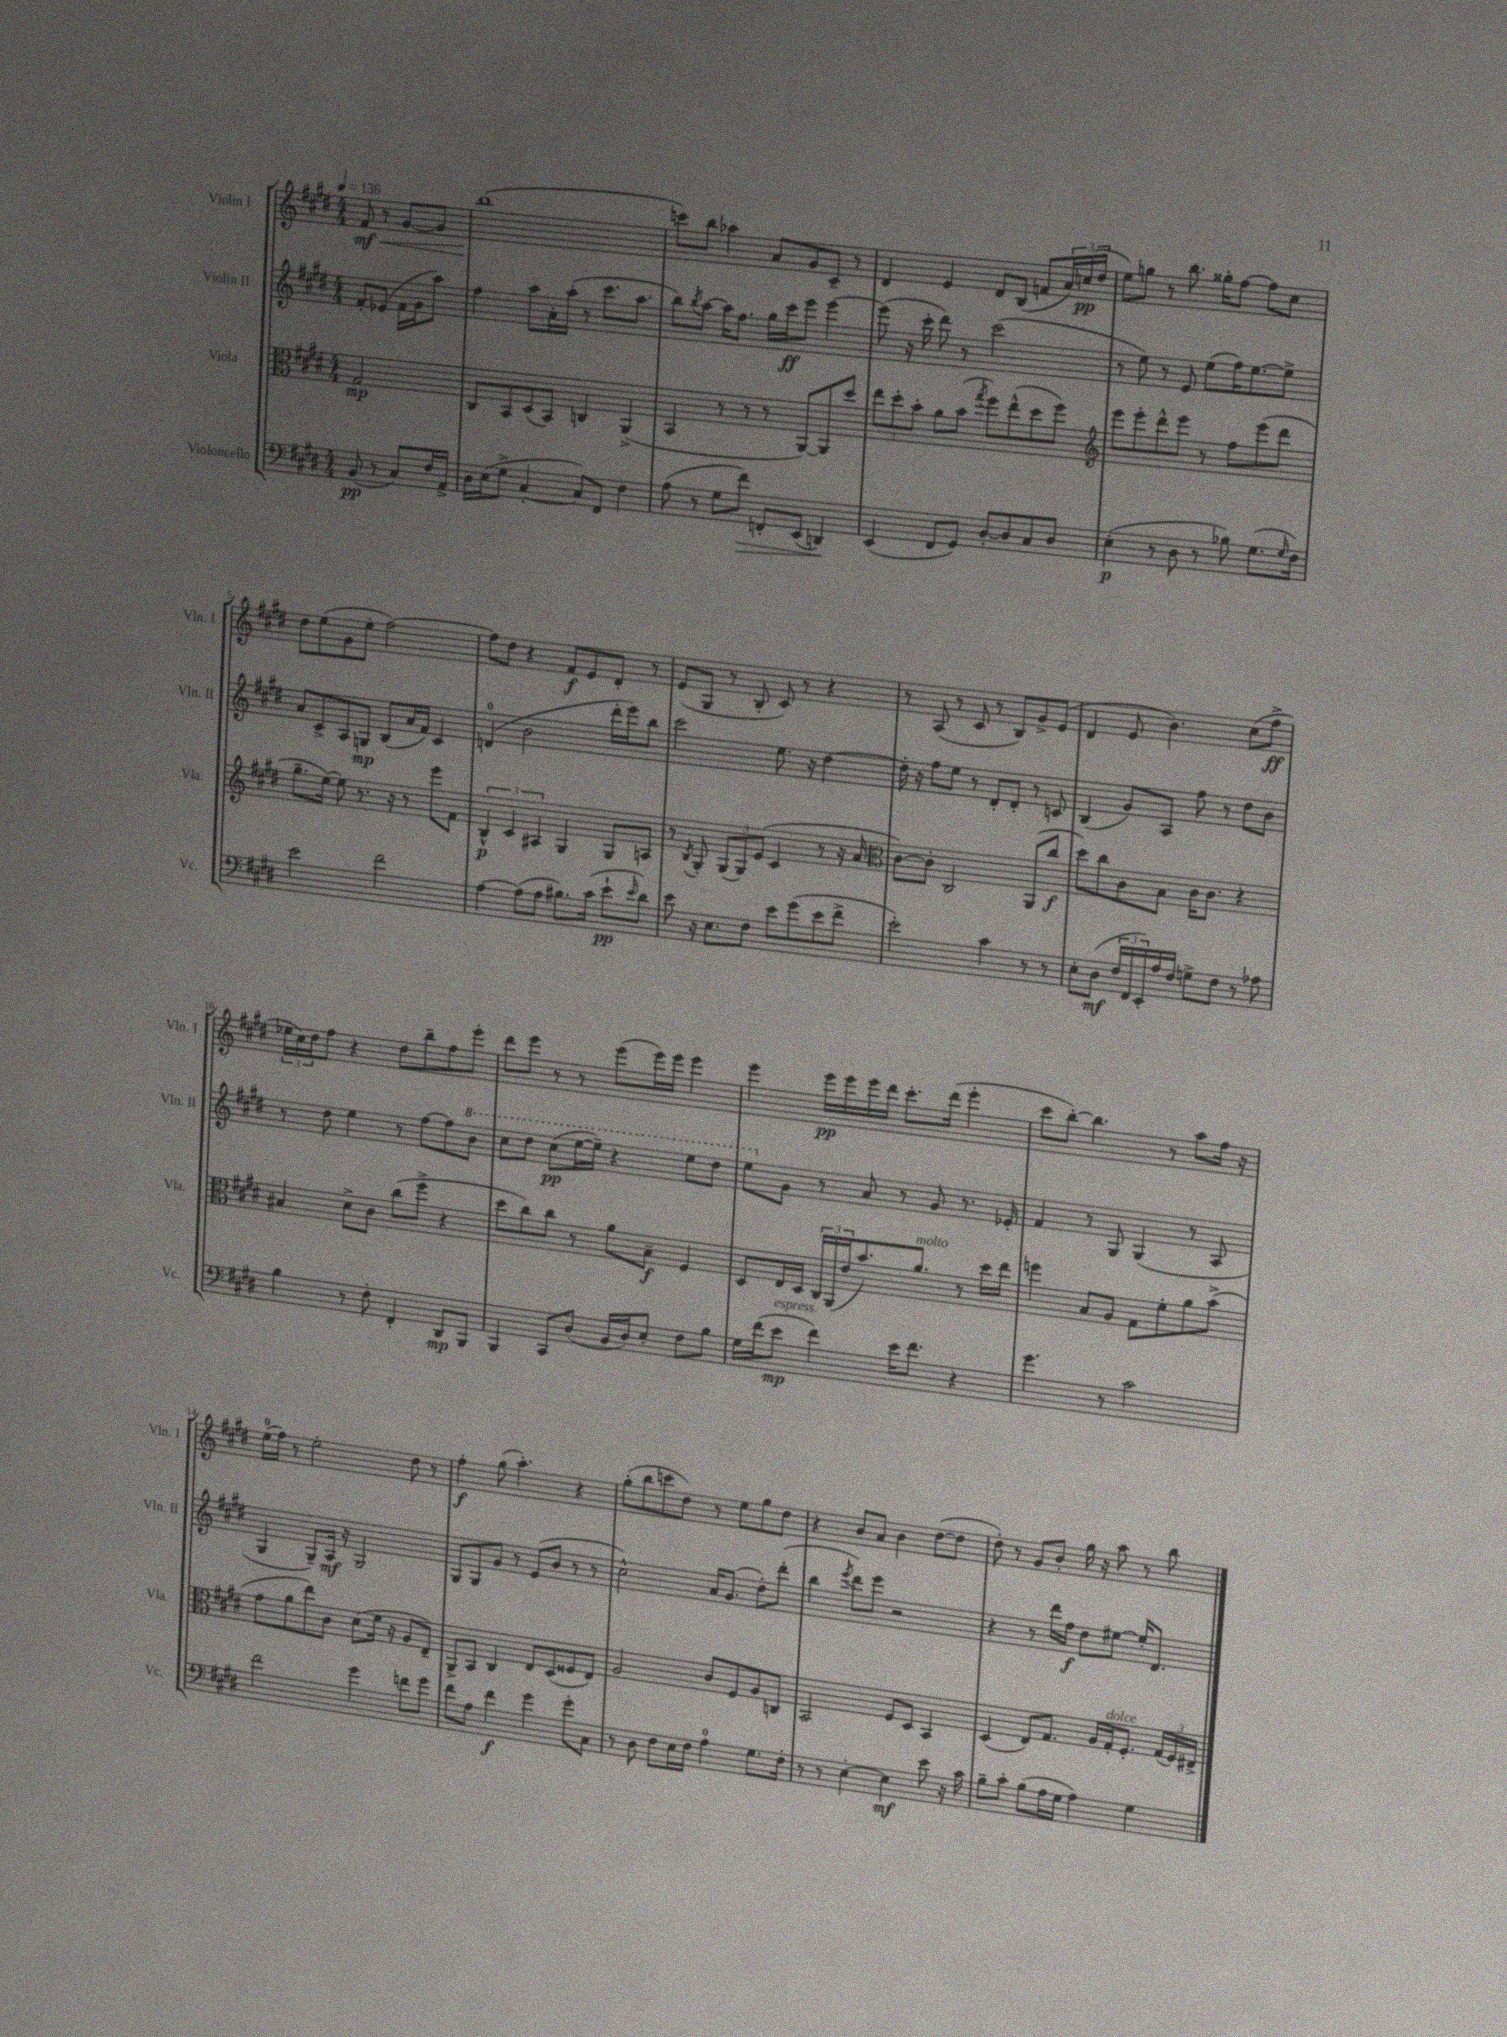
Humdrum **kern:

**kern	**kern	**kern	**kern
*staff4	*staff3	*staff2	*staff1
*clefF4	*clefC3	*clefG2	*clefG2
*k[f#c#g#d#]	*k[f#c#g#d#]	*k[f#c#g#d#]	*k[f#c#g#d#]
*M4/4	*M4/4	*M4/4	*M4/4
*MM136	*MM136	*MM136	*MM136
(8BB/	2G#/	8f#'/L	8f#/
8r	.	(8e-/J	8r
8C#/L)	.	16f#\LL	[8g#/L
.	.	16g#\J	.
16F#/L	.	8aa\J)	8g#/]J
16AA^/JJ	.	.	.
=	=	=	=
16D#\LL	8C#/L	4ff#\	(1bb
(16E\J	.	.	.
8G#^\J	8BB/	.	.
[4C#'/	(8D#/	8aa\L	.
.	8BB/J)	16a'\L	.
.	.	(16aa'\JJ	.
8C#/]L)	4C/	8r	.
8FF#/J	.	8.ccc#\L	.
4F#\	(4AA^/	.	.
.	.	8.aa\J	.
=	=	=	=
(8A\	4BB/	8bb\L)	8ccc\L)
.	.	8qbb/	.
8r	.	[8aa\J	8bb\J
8G#\L	8r	16aa\]LK	4aa-\
.	.	8.ff#\J	.
8f#\J)	8r	.	.
8FF'/L	8r	16gg#\LL	8a/L
.	.	16ccc#\J	.
(8EE/J	[8AA/L)	8eee\J	8g#/
4DD/)	8AA/]	[4eee\	8c#~/J
.	8dd#/J	.	8r
=	=	=	=
(4EE/	12ee\L	(8eee\]	4d#/
.	12dd#'\	.	.
.	.	16r	.
.	12b'\J	.	.
.	.	16ccc#'\	.
8FF#/L	8a\L	8ddd#\)	4e/
8GG#/J)	(8b\J	8r	.
.	8qgg#/	.	.
[8D#'/L	8ff#\L)	(2ccc#\	8d#/L
8D#/]	(8ee^^\	.	(8B/J
8C#/	8dd#\	.	8f/L
8D#/J	8ff#\J)	.	24a/L)
.	.	.	(24cc/
.	.	.	24dd#/JJ
=	=	=	=
*	*clefG2	*	*
(4E'\	8eee\L	8r	8ee\L)
.	8eee'\	8ee\)	8gg\J
8r	8ddd#^^\	8r	8r
8D#\	8eee\J	8e/	8.bb\
8r	8r	(8ee\L	.
.	.	.	16gg##'\LK
8B-\)	8ff#\L	16ff#\K)	[8ff#\J
.	.	[8.ee\	.
(8.G#\L	(8eee\	.	8ff#\]L
.	8ddd#\J	8ee^\]J	8cc#\J
16qqG#/	.	.	.
16F#\Jk)	.	.	.
=	=	=	=
2e\	8.gg#~\L	8a/L	8dd#\L
.	.	8c#^/	(8ee\
.	[16ee\Jk)	.	.
.	8ee\]	8A/	8g#\
.	8.r	8G/J	8ee'\J
2f#\	.	(8B/L	[2ff#\)
.	16r	.	.
.	8r	16a/L	.
.	.	16f#/JJ)	.
.	8eee\L	4c#/	.
.	8f#\J	.	.
=	=	=	=
[4A\	6B^^/	(4d/	8ff#\]L
.	.	.	8dd#\J
.	6c#/	.	.
(8A\]L	.	2b\	4r
.	6A#/	.	.
8A\J	.	.	.
8.B#\L)	4G#/	.	8f#/L
.	.	.	8e/
(16c#\Jk	.	.	.
8e`\L	8G#/L	16ddd#'\LL	8d#'/J
.	.	16eee\J)	.
16qqe/	.	.	.
8d#\J)	8A/J	8bb\J	8r
=	=	=	=
8e\	8r	2ccc#\	(8e/L
.	8qB/	.	.
16r	8G#'/	.	8G#/J
8.E\L	.	.	.
.	(12G#/L	.	8r
.	12G#/)	.	.
8F#\J	.	.	8B'/
.	(12e/J	.	.
8e\L	4c#/	8.ee\	8c#/)
(8g#\	.	.	8r
.	.	16r	.
8e\	8r	[4dd#\	4r
8f#^\J	16r	.	.
.	16a/	.	.
=	=	=	=
*	*clefC3	*	*
2e'\)	[8c#\L)	16dd#'\]	8r
.	.	16r	.
.	8c#'\]J	8ff#\L	(8A/
.	2C#/	8ee\J	8r
.	.	8r	8c#/
4c#\	.	8d#'/L	8r
.	.	8d#'/J	8B/L)
8r	(8AA/L	8r	8g#^/
8r	8cc#/J	8c/	(8e/J
=	=	=	=
8E'\L	8dd#\L)	(4B/	4d#/
(8D#\J	8cc#\	.	.
24F#/LL	8c#\	8g#/L)	8e/
24FF#/	.	.	.
24EE'/)	.	.	.
16A/	8B\J	8A/J	4.b\)
16F#/JJ	.	.	.
8G^\L	16c#\LK	8ff#\	.
.	8.c#\J	.	.
8F#\J	.	8r	.
8r	4r	8dd#\L	(8cc#\L
8A-\	.	8b\J	8ff#^\J
=	=	=	=
4B\	4B#/	8r	24ee-\LL
.	.	.	24cc#\)
.	.	.	24dd#\J
.	.	8dd#\	8ff#\J
8r	8d#^\L	4ee\	4r
8F#'\	8c#\J	.	.
4FF#'/	(8cc#\L	8r	8dd#\L
.	8ff#^\J	[8ff#\L	8bb~\
8DD#/L	4r	8ff#\]	8ff#\
8BBB/J	.	8bb\J	8eee'\J
=	=	=	=
4BBB/	8dd#\L	8ccc#\L	8ddd#\L
.	8cc#\)	8ddd#\J	8eee\J
8CC#/L	8cc#\J	(8ccc#\L	8r
(8D#/J	8r	[16eee\L	8r
.	.	16eee~\]JJ)	.
16BB/LL	8a\L	4r	(8eee\L
16D#/J)	.	.	.
8E'/J	8B~\J	.	16eee\L)
.	.	.	16eee\JJ
8F#\L	4F#/	8eee\L	4eee\
8B\J	.	8ddd#\J	.
=	=	=	=
16G#\LL	8D#/L	8eee\L	4eee\
(16f#\J	.	.	.
8e\J	16E/L	8g#\J	.
.	16D#/JJ	.	.
4f#\)	24C#/LL	8r	16eee\LL
.	(24AA/	.	.
.	.	.	16eee\
.	24e/J	.	.
.	8.b/)	8a/	16eee\
.	.	.	16ddd#\JJ
16e\LK	.	8r	8.ccc#'\L
8.f#\J	8.a/J	.	.
.	.	8g#/	.
.	.	.	(16ddd#\Jk
4r	8r	8.r	4eee'\
.	16dd#\LL	.	.
.	16ee\JJ	16e-'/	.
=	=	=	=
4.g#\	4ff\	4f#/	8ccc#\L
.	.	.	[8bb'\J)
.	8B/L	8r	4.bb\]
8r	8A/J	8G#/	.
2c#\	8G#\L	(4G#/	.
.	8f#'\	.	8r
.	8a\	8r	8aa\L
.	(8b^\J	8A/	16ff#\Jk
.	.	.	16r
=	=	=	=
2f#\	8g#\L	4G#/	(16ee\LL
.	.	.	16ff#\JJ)
.	8a\	.	8r
.	8ee\)	8G#~/L)	2ee'\
.	8c#\J	16A/Jk	.
.	.	16r	.
4g#\	(8d#\L	2G#/	.
.	16f#\Jk	.	.
.	16r	.	.
8f\L	8A/L	.	8dd#\
8g#\J	8E~/J)	.	8r
=	=	=	=
8f#\L	8AA^/L	8G#/L	4ff#'\
8A\J	8BB/J	8G#/	.
4f#\	4C#/	8g#/J	(8gg#\
.	.	8r	4.aa'\)
4g#\	8E/L	(8e/L	.
.	(8D#/	8b/J	.
8g#'\L	8F##/	8r	4r
8C#\J	8E/J)	8r	.
=	=	=	=
8r	2A/	2cc#^^\)	(8gg#'\L
8D#\	.	.	8bb\
8F#\L	.	.	8ccc\
16E\L	.	.	8dd#\J)
16F#\JJ	.	.	.
4A\	8c#/L	16a/LK	8r
.	.	(8.g#/J	.
.	8F#/	.	8ee\L
8.G#\L	8A/	8dd#'\L)	8gg#\
.	8C/J	(8ddd#'\J	8dd#\J
16F#'\Jk	.	.	.
=	=	=	=
8r	2BB/	4bb\	4r
8r	.	.	.
.	.	8qeee/	.
[4E'\	.	8ddd#\L)	8b/L
.	.	8eee\J	8a/J
4E\]	8F#/L	2r	4b\
.	8D#/J	.	.
8e\	4BB/	.	([8dd#\L
16r	.	.	8dd#\]J
16c#\	.	.	.
=	=	=	=
8B~\L	(4D#/	4r	8dd#'\)
8c#'\J	.	.	8r
(8B\L	8E/L)	8r	8g#/L
16A\L	8.G#/J	16ddd#\LL	8b'/J
16G#\JJ	.	16ff#\JJ	.
4A\)	.	8dd#\L	16gg#\
.	16A/LL	.	16r
.	16G#'/J	[8ee#\J	8aa\
.	8.F#'/J	.	.
4G#\	.	16ee#'/]LK	8r
.	.	8.d#/J	.
.	(24G#/LL	.	8bb\
.	24F#/)	.	.
.	24E#^/JJ	.	.
==	==	==	==
*-	*-	*-	*-
